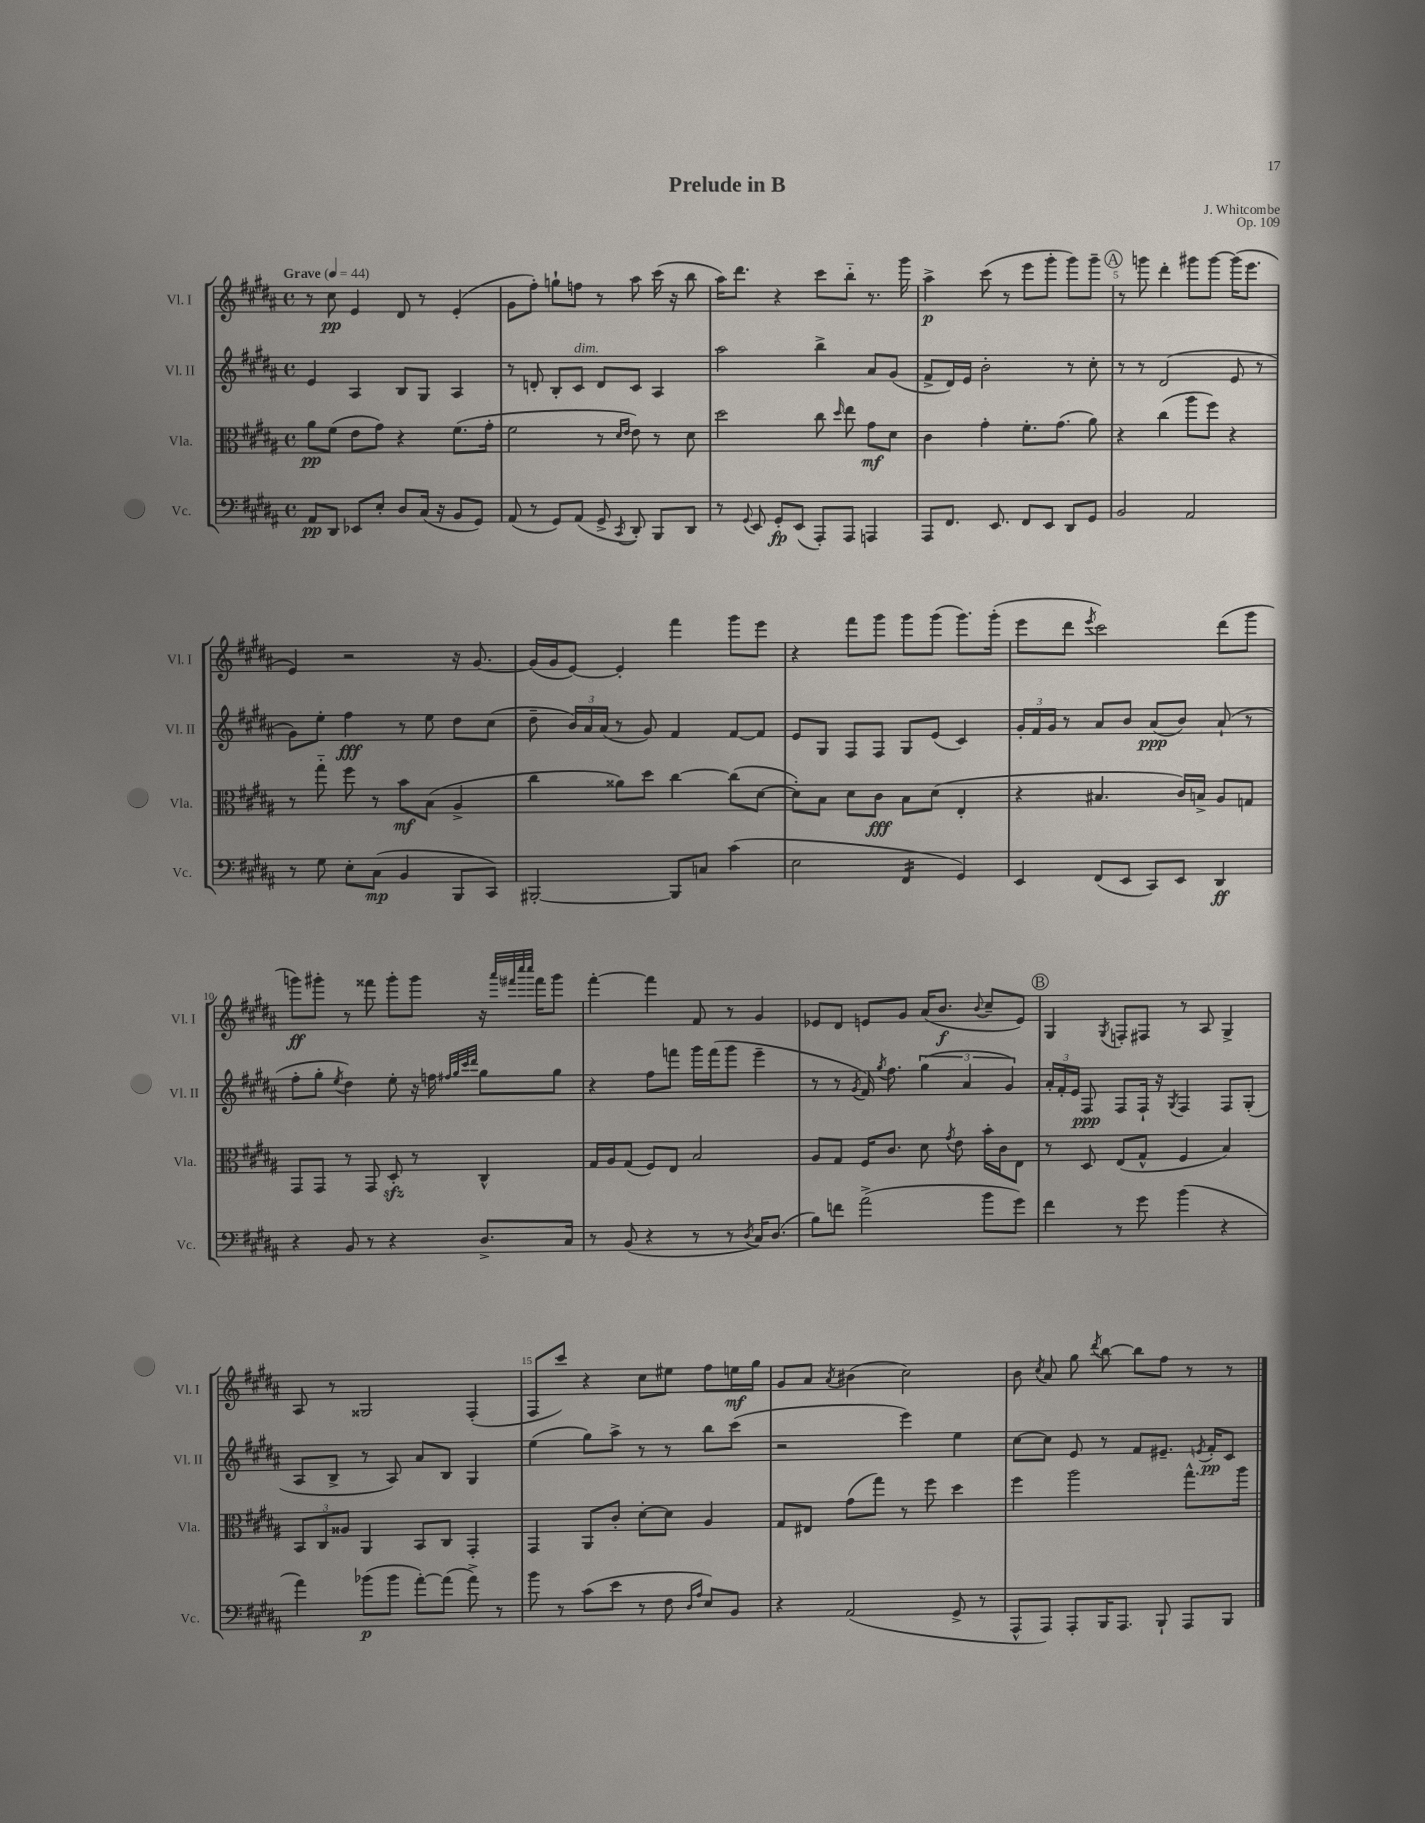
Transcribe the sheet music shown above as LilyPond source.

\header { title = "Prelude in B" composer = "J. Whitcombe" opus = "Op. 109" }
<<
\new StaffGroup <<
\new Staff = "s0" \with { instrumentName = "Vl. I" shortInstrumentName = "Vl. I" } {
    \clef treble \key b \major \defaultTimeSignature \time 4/4 \tempo "Grave" 4 = 44
    \autoBeamOff r8 cis''8\pp e'4 dis'8 r8 e'4-.( |
    gis'8[ fis''8]-.) g''8[-! f''8] r8 ais''8 cis'''16( r16 b''8 |
    ais''16[) dis'''8.] r4 cis'''8[ b''8]-_ r8. gis'''16 |
    ais''4->\p cis'''8( r8 e'''8[ gis'''8]-. gis'''8[) gis'''8]-- |
    \mark \markup { \circle "A" } r8 g'''8 dis'''4-. gis'''8[ gis'''8]~ gis'''16[( e'''8.] |
    e'4) r2 r16 gis'8.~ |
    gis'16[( gis'16 e'8]~) e'4-. fis'''4 gis'''8[ e'''8] |
    r4 fis'''8[ gis'''8] gis'''8[ gis'''8]( gis'''8.[) gis'''16]-.( |
    e'''8[ dis'''8] \acciaccatura { e'''8 } cis'''2) dis'''8[( gis'''8] |
    g'''8[\ff) gis'''8]-. r8 fisis'''8 gis'''8[-. gis'''8] r16 \grace { ais'''32[ fis'''32 cis''''32 cis''''32] } fis'''16[ gis'''8] |
    fis'''4~-. fis'''4 fis'8 r8 gis'4 |
    ees'8[ dis'8] e'8[ gis'8] ais'16[( b'8.]\f \appoggiatura { b'8 } cis''8[-- e'8]) |
    \mark \markup { \circle "B" } gis4 \acciaccatura { gis8 } f8[-. fis8] r8 ais8 gis4-> |
    ais8 r8 gisis2 fis4-.( |
    fis8[ cis'''8]) r4 cis''8[ eis''8] fis''8[ e''16\mf gis''16] |
    gis'8[ ais'8] \acciaccatura { ais'8 } bis'4( cis''2) |
    b'8 \acciaccatura { cis''8 } ais'8 gis''8 \acciaccatura { dis'''8 } b''8~ b''8[ fis''8] r8 r8 \bar "|." |
}
\new Staff = "s1" \with { instrumentName = "Vl. II" shortInstrumentName = "Vl. II" } {
    \clef treble \key b \major \defaultTimeSignature \time 4/4
    \autoBeamOff e'4 ais4 b8[ gis8] ais4 |
    r8 d'8-. b8[-. cis'8]^\markup { \italic "dim." } d'8[ cis'8] ais4 |
    ais''2 b''4-> ais'8[ gis'8]( |
    fis'8[-> dis'16) e'16] b'2-. r8 cis''8-. |
    \mark \markup { \circle "A" } r8 r8 dis'2( e'8 r8 |
    gis'8[) e''8]-. fis''4\fff r8 e''8 dis''8[ cis''8]( |
    dis''8-- \tuplet 3/2 { b'16[) ais'16 ais'16]( } r8 gis'8) fis'4 fis'8[~ fis'8] |
    e'8[ gis8] fis8[ fis8] gis8[ e'8]( cis'4) |
    \tuplet 3/2 { gis'16[-. fis'16 gis'16] } r8 ais'8[ b'8] ais'8[\ppp( b'8]) ais'8-!( r8 |
    fis''8[-. gis''8]-. \acciaccatura { e''8 } dis''4) e''8-. r16 f''16 \grace { fis''32[ gis''32 cis'''32 dis'''32] } gis''8[ gis''8] |
    r4 fis''8[ f'''8] gis'''16[ f'''16( gis'''8] e'''4-- |
    r8 r8 \acciaccatura { gis'8 } fis'16) \acciaccatura { gis''8 } fis''8. \tuplet 3/2 { gis''4( ais'4 gis'4) } |
    \mark \markup { \circle "B" } \tuplet 3/2 { ais'16[-. fis'16-. e'16] } fis8\ppp fis8[ fis16]-! r16 \acciaccatura { gis8 } fis4 fis8[ gis8]-.( |
    ais8[ b8]-> r8 ais8) ais'8[ b8] gis4 |
    e''4( gis''8[) ais''8]-> r8 r8 b''8[ cis'''8]( |
    r2 e'''4) e''4 |
    cis''8[~ cis''8] e'8 r8 fis'8[ eis'8.]-- \acciaccatura { e'8 } fis'16[-.\pp cis'8] \bar "|." |
}
\new Staff = "s2" \with { instrumentName = "Vla." shortInstrumentName = "Vla." } {
    \clef alto \key b \major \defaultTimeSignature \time 4/4
    \autoBeamOff ais'8[\pp fis'8]( e'8[ gis'8]) r4 fis'8.[( gis'16]-. |
    fis'2 r8 \grace { dis'16[ e'16] } e'8) r8 dis'8 |
    dis''2 cis''8 \grace { dis''16 } e''8 gis'8[\mf dis'8] |
    cis'4 gis'4-. fis'8.[-. gis'8.]( ais'8) |
    \mark \markup { \circle "A" } r4 cis''4( ais''8[ fis''8]) r4 |
    r8 gis''8-_ fis''8 r8 b'8[\mf b8]( ais4-> |
    cis''4 aisis'8[) dis''8] cis''4~ cis''8[( dis'8]~ |
    dis'8[-.) b8] dis'8[ cis'8]\fff b8[ dis'8]( e4-. |
    r4 bis4. cis'16[) b16]-> ais8[ g8] |
    gis,8[ gis,8] r8 gis,8 dis8-.\sfz r8 cis4-^ |
    gis16[ ais16 gis8]( fis8[) e8] b2 |
    ais8[ gis8] fis16[ cis'8.] dis'8 \acciaccatura { gis'8 } e'8 b'16[-. cis'16 e8] |
    \mark \markup { \circle "B" } r8 dis8 e8[( gis8]-^ fis4 b4) |
    \tuplet 3/2 { b,8[ cis8 aisis8] } ais,4 b,8[ cis8] gis,4-. |
    gis,4 ais,8[ cis'8]-. dis'8[~-. dis'8] ais4 |
    gis8[ eis8] gis'8[( gis''8]) r8 fis''8 dis''4 |
    fis''4 ais''2 gis''8.[-^ ais''16] \bar "|." |
}
\new Staff = "s3" \with { instrumentName = "Vc." shortInstrumentName = "Vc." } {
    \clef bass \key b \major \defaultTimeSignature \time 4/4
    \autoBeamOff ais,8[\pp dis,8] ees,8[ e8]-. dis8[ cis16]( r16 b,8[ gis,8]) |
    ais,8( r8 gis,8[) ais,8]( gis,8-> \acciaccatura { cis,8 } dis,8-.) b,,8[ dis,8] |
    r8 \appoggiatura { gis,8 } e,8 gis,8[-.\fp e,8]( ais,,8[-.) ais,,8] a,,4 |
    ais,,8[ fis,8.] e,8. fis,8[ e,8] dis,8[ gis,8] |
    \mark \markup { \circle "A" } b,2 ais,2 |
    r8 gis8 e8[-. cis8]\mp( b,4 b,,8[ cis,8]) |
    bis,,2~-. bis,,8[ c8] cis'4( |
    e2 fis,4:16 gis,4) |
    e,4 fis,8[( e,8] cis,8[) e,8] dis,4\ff |
    r4 b,8 r8 r4 dis8.[-> cis16] |
    r8 b,8( r4 r8 r8 \acciaccatura { dis8 } cis16[) dis8.]( |
    b8[) f'8] ais'2->( b'8[ gis'8]) |
    \mark \markup { \circle "B" } fis'4 r8 gis'8 b'4( r4 |
    ais'4) bes'8[\p( bes'8] ais'8[~-.) ais'8]( ais'8->) r8 |
    b'8 r8 cis'8[( e'8] r8 fis8 \grace { dis16[ ais16] } e8[) b,8] |
    r4 ais,2( gis,8-> r8 |
    ais,,8[-^ ais,,8]) ais,,8[-. b,,16 ais,,8.] b,,8-! ais,,8[ b,,8] \bar "|." |
}
>>
>>
\layout { \context { \Score \override BarNumber.break-visibility = ##(#f #t #t) barNumberVisibility = #(every-nth-bar-number-visible 5) } }
